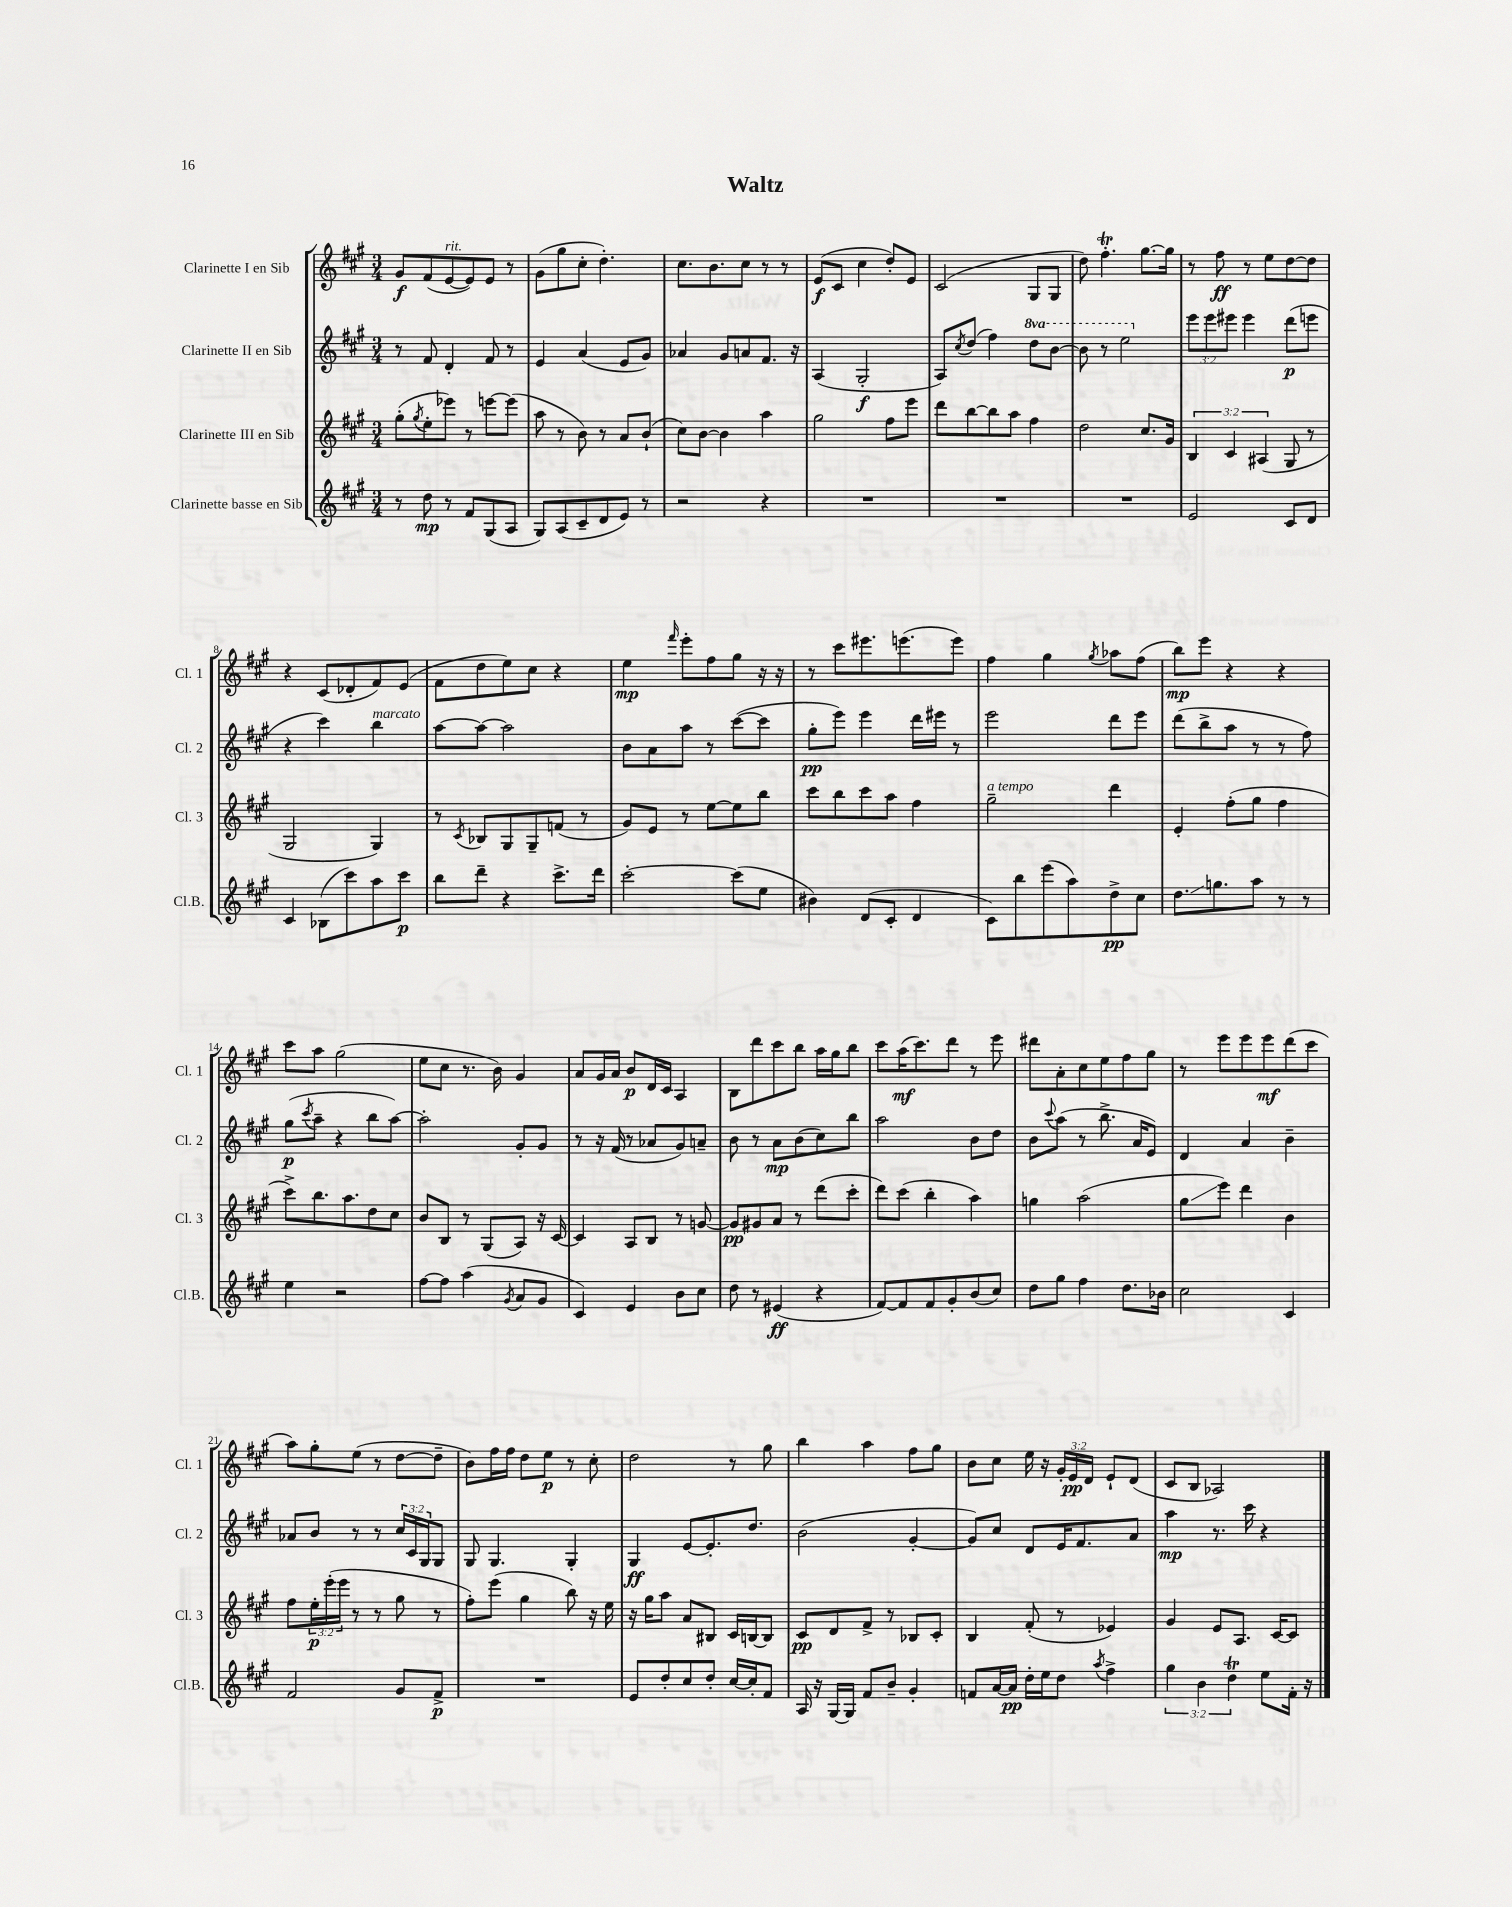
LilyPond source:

\header { title = "Waltz" }
<<
\new StaffGroup <<
\new Staff = "s0" \with { instrumentName = "Clarinette I en Sib" shortInstrumentName = "Cl. 1" } {
    \clef treble \key a \major \numericTimeSignature \time 3/4 \override Staff.TupletNumber.text = #tuplet-number::calc-fraction-text
    gis'8\f fis'8( e'8~^\markup { \italic "rit." } e'8) e'8 r8 |
    gis'8( gis''8 cis''8-. d''4.-.) |
    cis''8. b'8. cis''8 r8 r8 |
    e'8\f( cis'8 cis''4 d''8-.) e'8 |
    cis'2( gis8 gis8 |
    d''8) fis''4.-.\trill gis''8.~ gis''16 |
    r8 fis''8\ff r8 e''8 d''8~ d''8 |
    r4 cis'8( des'8-. fis'8) e'8( |
    fis'8 d''8 e''8) cis''8 r4 |
    e''4\mp \grace { fis'''16 } e'''8-. fis''8 gis''8 r16 r16 |
    r8 cis'''8 eis'''8. e'''8.( e'''8) |
    fis''4 gis''4 \acciaccatura { gis''8 } aes''8 fis''8( |
    b''8\mp) e'''8 r4 r4 |
    cis'''8 a''8 gis''2( |
    e''8 cis''8 r8. b'16) gis'4 |
    a'8 gis'16 a'16 b'8\p d'16 cis'16 a4 |
    b8 d'''8 cis'''8 b''8 a''16 gis''16 b''8 |
    cis'''8 a''16\mf( cis'''8.) d'''8 r8 e'''8 |
    dis'''8 a'8-. cis''8 e''8 fis''8 gis''8 |
    r8 e'''8 e'''8 e'''8\mf d'''8( cis'''8 |
    a''8) gis''8-. e''8( r8 d''8~ d''8-- |
    b'8) fis''16 fis''16 d''8 e''8\p r8 cis''8-. |
    d''2 r8 gis''8 |
    b''4 a''4 fis''8 gis''8 |
    b'8 cis''8 e''16 r16 \tuplet 3/2 { gis'16-. e'16\pp d'16 } e'8-! d'8( |
    cis'8 b8 aes2) \bar "|." |
}
\new Staff = "s1" \with { instrumentName = "Clarinette II en Sib" shortInstrumentName = "Cl. 2" } {
    \clef treble \key a \major \numericTimeSignature \time 3/4 \override Staff.TupletNumber.text = #tuplet-number::calc-fraction-text \set Staff.ottavationMarkups = #ottavation-simple-ordinals
    r8 fis'8 d'4-. fis'8 r8 |
    e'4 a'4( e'8 gis'8) |
    aes'4 gis'8 a'8 fis'8. r16 |
    a4( gis2-.\f |
    a8) \acciaccatura { cis''8 } d''8( fis''4) \ottava #1 d'''8 b''8~ |
    b''8 r8 e'''2 \ottava #0 |
    \tuplet 3/2 { e'''8 e'''8 eis'''8 } eis'''4 d'''8\p( e'''8 |
    r4 cis'''4) b''4^\markup { \italic "marcato" } |
    a''8~ a''8~ a''2 |
    b'8 a'8 a''8 r8 cis'''8~( cis'''8 |
    gis''8-.\pp e'''8) e'''4 d'''16 eis'''16 r8 |
    e'''2 d'''8 e'''8 |
    d'''8( b''8-> a''8 r8 r8 fis''8) |
    gis''8\p( \acciaccatura { cis'''8 } a''8-- r4 b''8 a''8~) |
    a''2-. gis'8-. gis'8 |
    r8 r16 fis'16( r8 aes'8 gis'8) a'8-- |
    b'8 r8 a'8\mp b'8( cis''8) b''8 |
    a''2 b'8 d''8 |
    b'8 \appoggiatura { cis'''8 } a''8( r8 b''8.-> a'16 e'8) |
    d'4 a'4 b'4-- |
    aes'8 b'8 r8 r8 \tuplet 3/2 { cis''16 cis'16 gis16 } gis8 |
    gis8 gis4. gis4-. |
    gis4\ff e'8~ e'8.-. d''8. |
    b'2( gis'4~-. |
    gis'8) cis''8 d'8 e'16 fis'8. a'8 |
    a''4\mp r8. cis'''16 r4 \bar "|." |
}
\new Staff = "s2" \with { instrumentName = "Clarinette III en Sib" shortInstrumentName = "Cl. 3" } {
    \clef treble \key a \major \numericTimeSignature \time 3/4 \override Staff.TupletNumber.text = #tuplet-number::calc-fraction-text
    gis''8-.( \acciaccatura { gis''8 } e''8-. ees'''8) r8 e'''8~ e'''8( |
    a''8 r8 b'8) r8 a'8 b'8-!( |
    cis''8) b'8~ b'4 a''4 |
    gis''2 fis''8 e'''8 |
    d'''8 b''8~ b''8 a''8 fis''4 |
    d''2 cis''8. gis'16 |
    \tuplet 3/2 { b4 cis'4 ais4( } gis8 r8 |
    gis2 gis4) |
    r8 \acciaccatura { cis'8 } bes8 gis8 gis8-- f'8( r8 |
    gis'8) e'8 r8 e''8~ e''8 b''8 |
    cis'''8 b''8 cis'''8 a''8 fis''4 |
    gis''2--^\markup { \italic "a tempo" } d'''4 |
    e'4-. fis''8-.( gis''8 fis''4 |
    cis'''8->) b''8. a''8. d''8 cis''8 |
    b'8 b8 r8 gis8( a8) r16 cis'16~ |
    cis'4 a8 b8 r8 g'8~ |
    g'8\pp gis'8 a'8 r8 d'''8( cis'''8-. |
    d'''8) cis'''8( b''4-. a''4) |
    g''4 a''2( |
    gis''8\glissando e'''8) d'''4 b'4 |
    fis''8 \tuplet 3/2 { e''16-.\p e'''16-.( e'''16 } r8 r8 gis''8 r8 |
    fis''8-.) e'''8( gis''4 b''8) r16 e''16 |
    r16 gis''16 a''8 a'8 bis8 cis'16 b16~ b8 |
    cis'8\pp d'8 fis'8-> r8 bes8 cis'8-. |
    b4 fis'8-.( r8 ees'4) |
    gis'4 e'8 a8. cis'16~ cis'8 \bar "|." |
}
\new Staff = "s3" \with { instrumentName = "Clarinette basse en Sib" shortInstrumentName = "Cl.B." } {
    \clef treble \key a \major \numericTimeSignature \time 3/4 \override Staff.TupletNumber.text = #tuplet-number::calc-fraction-text
    r8 d''8\mp r8 fis'8 gis8( a8 |
    gis8) a8( cis'8-- d'8 e'8) r8 |
    r2 r4 |
    R2. |
    R2. |
    R2. |
    e'2 cis'8 d'8 |
    cis'4 bes8( cis'''8) a''8 cis'''8\p |
    b''8 d'''8-- r4 cis'''8.-> d'''16 |
    cis'''2~-. cis'''8( e''8 |
    bis'4) d'8( cis'8-. d'4 |
    cis'8) b''8 e'''8( a''8) d''8->\pp cis''8 |
    d''8.\glissando g''8. a''8 r8 r8 |
    e''4 r2 |
    fis''8~ fis''8 a''4( \acciaccatura { gis'8 } a'8 gis'8 |
    cis'4) e'4 b'8 cis''8 |
    d''8 r8 eis'4\ff( r4 |
    fis'8~) fis'8 fis'8 gis'8-. b'8( cis''8) |
    d''8 gis''8 fis''4 d''8. bes'16 |
    cis''2 cis'4 |
    fis'2 gis'8 fis'8->\p |
    R2. |
    e'8 d''8-. cis''8 d''8-. cis''16~ cis''16-. fis'8 |
    a16 r16 gis16~ gis16 fis'8 b'8-- gis'4-. |
    f'8 a'16~ a'16\pp d''16-. e''16 d''8 \acciaccatura { a''8 } fis''4-> |
    \tuplet 3/2 { gis''4 b'4 d''4\trill } e''8 fis'16-. r16 \bar "|." |
}
>>
>>
